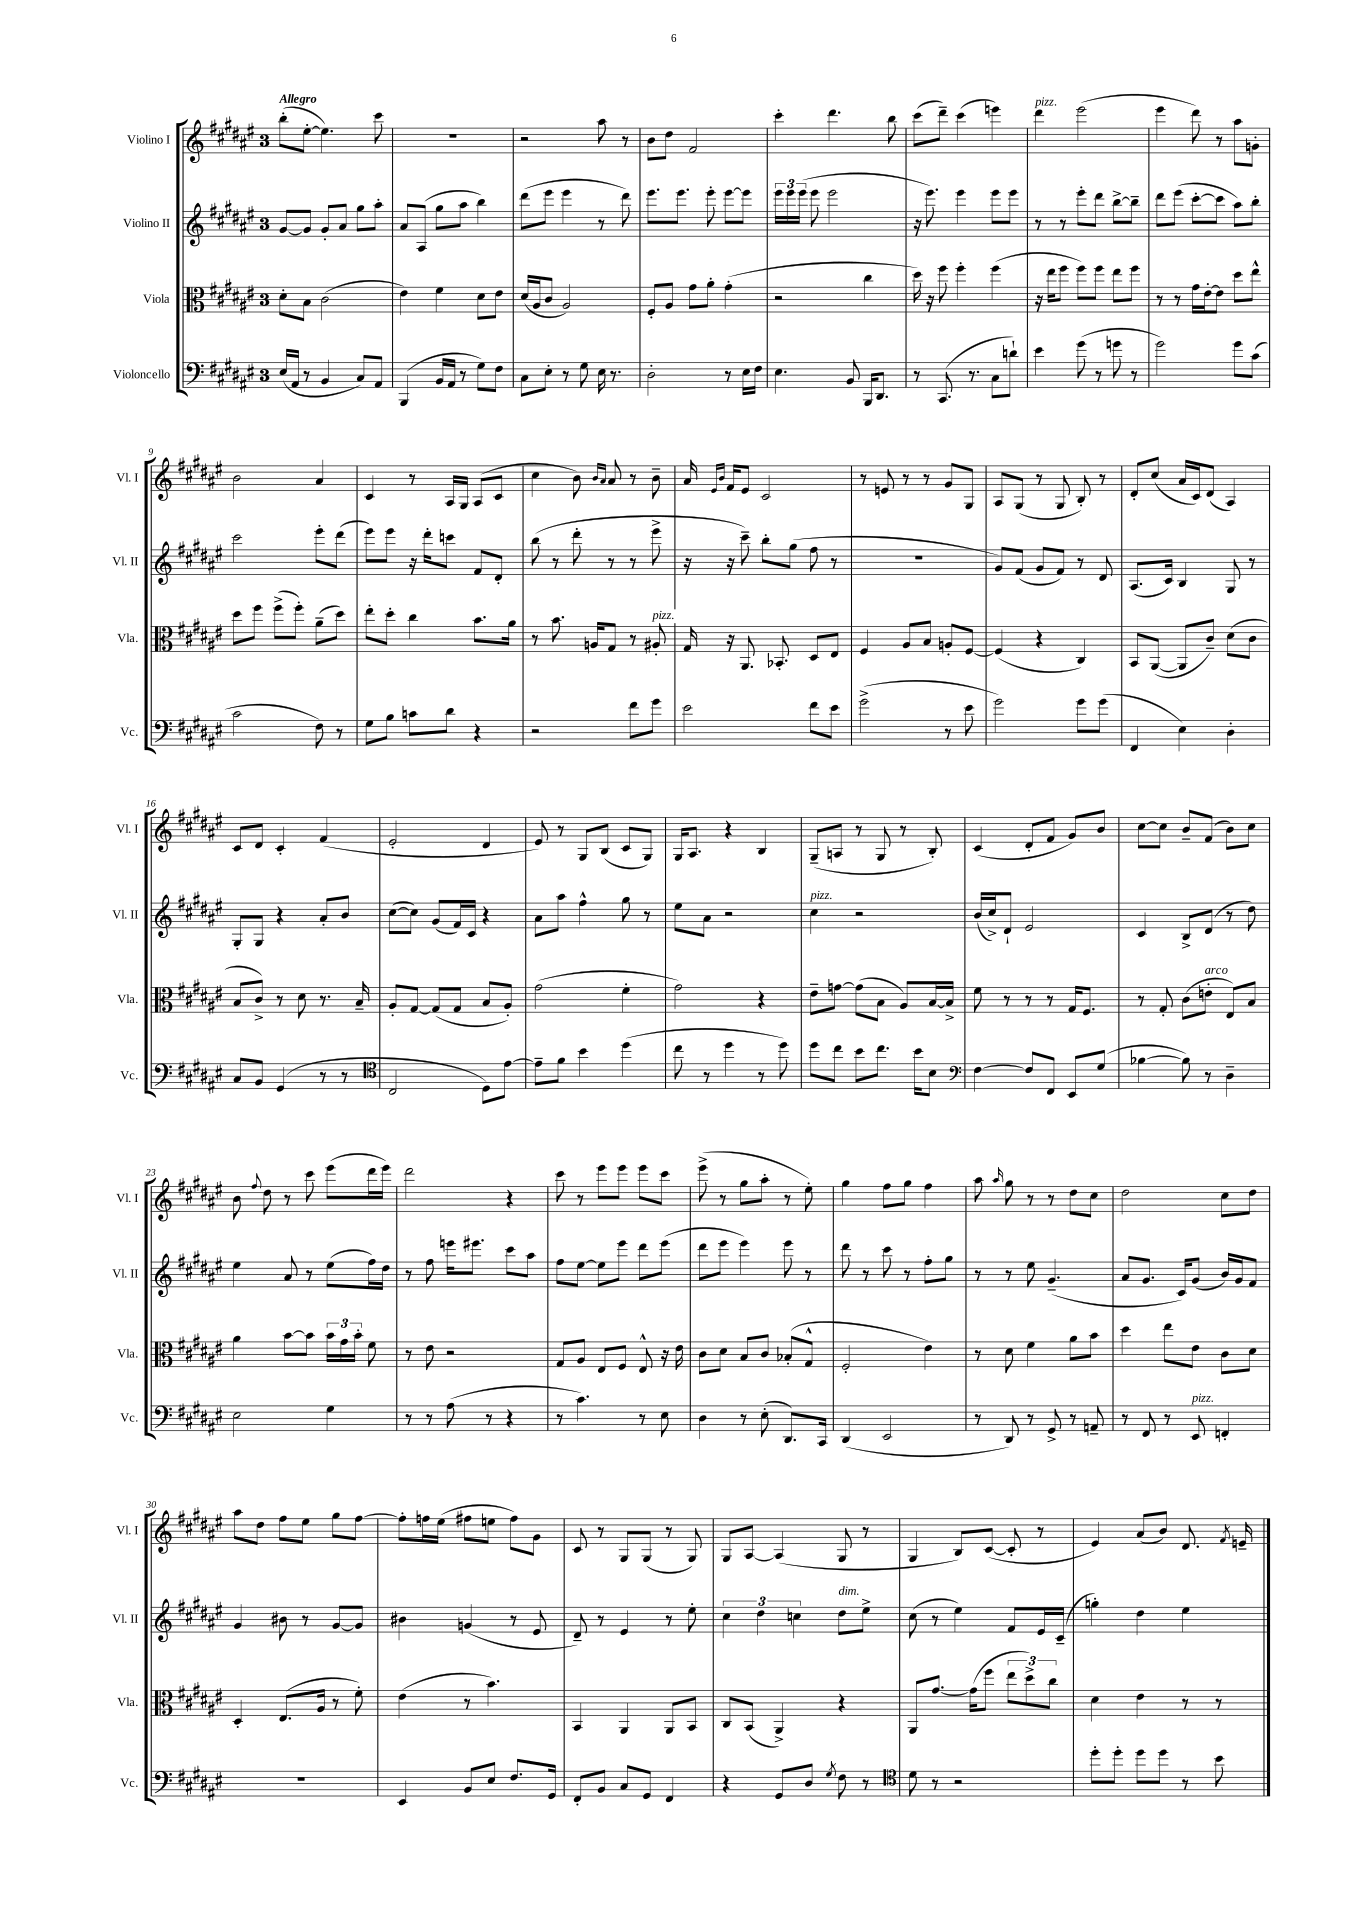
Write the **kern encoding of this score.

**kern	**kern	**kern	**kern
*staff4	*staff3	*staff2	*staff1
*clefF4	*clefC3	*clefG2	*clefG2
*k[f#c#g#d#a#e#]	*k[f#c#g#d#a#e#]	*k[f#c#g#d#a#e#]	*k[f#c#g#d#a#e#]
*M3/4	*M3/4	*M3/4	*M3/4
(16E#	8d#'	[8g#	(8bb'
16AA#	.	.	.
8r	8B	8g#]	[8ee#'
4BB	(2c#	8g#'	4.ee#])
.	.	8a#	.
8C#)	.	8gg#	.
8AA#	.	8aa#'	8ccc#
=	=	=	=
(4BBB	4e#)	8a#	2.r
.	.	(8A#	.
16BB	4f#	8gg#	.
16AA#	.	.	.
8r	.	8aa#	.
8G#)	8d#	4bb)	.
8F#	8e#	.	.
=	=	=	=
8C#	(16d#	(8ddd#	2r
.	16A#	.	.
8E#'	8c#	8eee#	.
8r	2A#)	4eee#	.
8G#	.	.	.
16E#	.	8r	8aa#
8.r	.	.	.
.	.	8ddd#)	8r
=	=	=	=
2D#'	8F#'	8.eee#	8b
.	8A#	.	8dd#
.	.	8.eee#	.
.	8g#	.	2f#
.	8a#'	8eee#'	.
8r	(4g#'	[8eee#	.
16E#	.	8eee#]	.
16F#	.	.	.
=	=	=	=
4.E#	2r	24eee#	4ccc#'
.	.	24eee#	.
.	.	(24eee#	.
.	.	8eee#	.
.	.	2eee#	4.ddd#
8BB	.	.	.
16BBB	4cc#	.	.
8.DD#	.	.	.
.	.	.	8bb
=	=	=	=
8r	16dd#)	16r	(8ccc#
.	16r	8.eee#)	.
(8.CC#	8ff#	.	8ddd#~)
.	4ff#'	4eee#	(4ccc#
8.r	.	.	.
8C#	(4ff#	8eee#	4eee)
8d`)	.	8eee#	.
=	=	=	=
4e#	16r	8r	4ddd#
.	16ee#	.	.
.	8ff#	8r	.
(8g#	8ff#)	8eee#'	(2eee#
8r	8ff#	8ddd#	.
8g	8ee#	[8bb^	.
8r	8ff#	8bb~]	.
=	=	=	=
2g#)	8r	8ddd#	4eee#
.	8r	(8eee#	.
.	16g#	[8ccc#'	8ddd#)
.	[16e#'	.	.
.	8e#]	8ccc#]	8r
8g#	8dd#	8aa#)	8aa#
(8c#	8ee#^^	8bb'	8g'
=	=	=	=
2c#	8dd#	2ccc#	2b
.	8ff#	.	.
.	(8ff#^	.	.
.	8ff#')	.	.
8F#)	(8a#~	8eee#'	4a#
8r	8dd#)	(8ddd#	.
=	=	=	=
8G#	8ee#'	8eee#)	4c#
8B	8dd#'	8eee#	.
8c	4cc#	16r	8r
.	.	16ddd#'	.
8d#	.	8ccc	16A#
.	.	.	16G#
4r	8.b	8f#	(8A#
.	.	8d#'	8c#
.	16a#	.	.
=	=	=	=
2r	8r	(8bb	4cc#
.	8.b	8r	.
.	.	8ddd#'	8b)
.	16A	.	.
.	.	.	16qqb
.	.	.	16qqa#
.	8G#	8r	8a#
8f#	8r	8r	8r
8g#	8A#'	8eee#^	8b~
=	=	=	=
2e#	16G#	16r	16a#
.	.	.	16qqe#
.	.	.	16qqb
.	16r	16r	16f#
.	8.AA#	8ccc#~)	8e#
.	.	8bb'	2c#
.	8.BB-'	.	.
.	.	(8gg#	.
8f#	8D#	8ff#	.
8e#	8E#	8r	.
=	=	=	=
(2g#^	4F#	2.r	8r
.	.	.	8e
.	8A#	.	8r
.	8B	.	8r
8r	8A'	.	8g#
8e#	[8F#	.	8G#
=	=	=	=
2g#)	(4F#]	8g#)	8A#
.	.	(8f#	(8G#
.	4r	8g#	8r
.	.	8f#)	8G#
8g#	4C#)	8r	8B')
(8g#	.	8d#	8r
=	=	=	=
4FF#	8BB	(8.A#	8d#'
.	([8AA#	.	(8cc#
.	.	16c#)	.
4E#)	8AA#]	4B	16a#
.	.	.	16c#)
.	8c#~)	.	(8d#
4D#'	(8d#	8G#	4A#)
.	8c#	8r	.
=	=	=	=
8C#	8B	8G#'	8c#
8BB	8c#^)	8G#	8d#
(4GG#	8r	4r	4c#'
.	8d#	.	.
8r	8.r	8a#'	(4f#
8r	.	8b	.
.	16B~	.	.
=	=	=	=
*clefC4	*	*	*
2C#	8A#'	([8cc#	2e#'
.	[8G#	8cc#])	.
.	(8G#]	(8g#	.
.	8G#	16f#)	.
.	.	16c#	.
8D#)	8B	4r	4d#
[8e#	8A#')	.	.
=	=	=	=
8e#~]	(2g#	8a#	8e#)
8f#	.	8aa#	8r
4b	.	4ff#^^	8G#
.	.	.	(8B
(4dd#	4f#'	8gg#	8c#
.	.	8r	8G#)
=	=	=	=
8cc#	2g#)	8ee#	16G#
.	.	.	8.A#
8r	.	8a#	.
4dd#	.	2r	4r
8r	4r	.	4B
8dd#)	.	.	.
=	=	=	=
8dd#	8e#~	4cc#	(8G#~
8cc#	[8g	.	8A
8b	(8g]	2r	8r
8.cc#	8B	.	8G#
.	8A#)	.	8r
16b	.	.	.
8B	[16B	.	8B')
.	16B^]	.	.
=	=	=	=
*clefF4	*	*	*
[4F#	8f#	(16b	(4c#
.	.	16cc#^)	.
.	8r	8d#`	.
8F#]	8r	2e#	8d#'
8FF#	8r	.	8f#
8EE#	16G#	.	8g#)
.	8.F#	.	.
(8G#	.	.	8b
=	=	=	=
[4B-	8r	4c#	[8cc#
.	8G#'	.	8cc#]
8B-])	(8c#	8B^	8b~
8r	8e'	(8d#	(8f#
4D#~	8E#)	8r	8b)
.	8B	8dd#)	8cc#
=	=	=	=
2E#	4a#	4ee#	8b
.	.	.	8qqff#
.	.	.	8dd#
.	[8b	8a#	8r
.	8b]	8r	8ccc#
4G#	24b	(8ee#	(8eee#
.	24g#	.	.
.	24b'	.	.
.	8f#	16ff#)	16ddd#
.	.	16dd#	16eee#)
=	=	=	=
8r	8r	8r	2ddd#
8r	8e#	8ff#	.
(8A#	2r	16eee	.
.	.	8.eee#	.
8r	.	.	.
4r	.	8ccc#	4r
.	.	8aa#	.
=	=	=	=
8r	8G#	8ff#	8ccc#
4.c#)	8A#	[8ee#	8r
.	8E#	8ee#]	8eee#
.	8F#	8eee#	8eee#
8r	8E#^^	8ddd#	8eee#
8E#	16r	(8eee#	8ccc#
.	16e#	.	.
=	=	=	=
4D#	8c#	8ddd#	(8eee#^
.	8d#	8eee#	8r
8r	8B	4eee#)	8gg#
(8E#'	8c#	.	8aa#'
8.DD#)	(8B-'	8eee#	8r
.	8G#^^	8r	8ee#')
16CC#	.	.	.
=	=	=	=
(4DD#	2F#'	8ddd#	4gg#
.	.	8r	.
2EE#	.	8ccc#	8ff#
.	.	8r	8gg#
.	4e#)	8ff#'	4ff#
.	.	8gg#	.
=	=	=	=
8r	8r	8r	8aa#
.	.	.	16qqaa#
8DD#)	8d#	8r	8gg#
8r	4f#	8ee#	8r
8GG#^	.	(4.g#~	8r
8r	8a#	.	8dd#
8AA~	8b	.	8cc#
=	=	=	=
8r	4dd#	8a#	2dd#
8FF#	.	8.g#	.
8r	8ee#	.	.
.	.	16c#)	.
8EE#	8e#	(8g#	.
4FF'	8c#	16b)	8cc#
.	.	16g#	.
.	8d#	8f#	8dd#
=	=	=	=
2.r	4D#'	4g#	8aa#
.	.	.	8dd#
.	(8.E#	8b#	8ff#
.	.	8r	8ee#
.	16A#	.	.
.	8r	[8g#	8gg#
.	8f#')	8g#]	[8ff#
=	=	=	=
4EE#	(4e#	4b#	8ff#']
.	.	.	16ff
.	.	.	(16ee#
8BB	8r	(4g	8ff#
8E#	4.b)	.	8ee
8.F#	.	8r	8ff#)
.	.	8e#	8g#
16GG#	.	.	.
=	=	=	=
8FF#'	4BB	8d#~)	8c#
8BB	.	8r	8r
8C#	4AA#	4e#	8G#
8GG#	.	.	(8G#
4FF#	8AA#	8r	8r
.	8BB	8ee#'	8G#)
=	=	=	=
4r	8C#	6cc#	8G#
.	(8BB	.	[8A#
.	.	6dd#	.
8GG#	4AA#^)	.	(4A#]
.	.	6cc	.
8D#	.	.	.
8qG#	.	.	.
8F#	4r	8dd#	8G#
8r	.	8ee#^	8r
=	=	=	=
*clefC4	*	*	*
8d#	8AA#	(8cc#	4G#
8r	[8.g#	8r	.
2r	.	4ee#)	8B)
.	(16g#]	.	.
.	8ff#	.	([8c#
.	12ee#	8f#	8c#']
.	12dd#^)	.	.
.	.	16e#	8r
.	12cc#	.	.
.	.	(16c#~	.
=	=	=	=
8dd#'	4d#	4gg')	4e#)
8dd#'	.	.	.
8dd#	4e#	4dd#	(8a#
8dd#	.	.	8b)
8r	8r	4ee#	8.d#
8b	8r	.	.
.	.	.	8qf#
.	.	.	16e~
==	==	==	==
*-	*-	*-	*-
